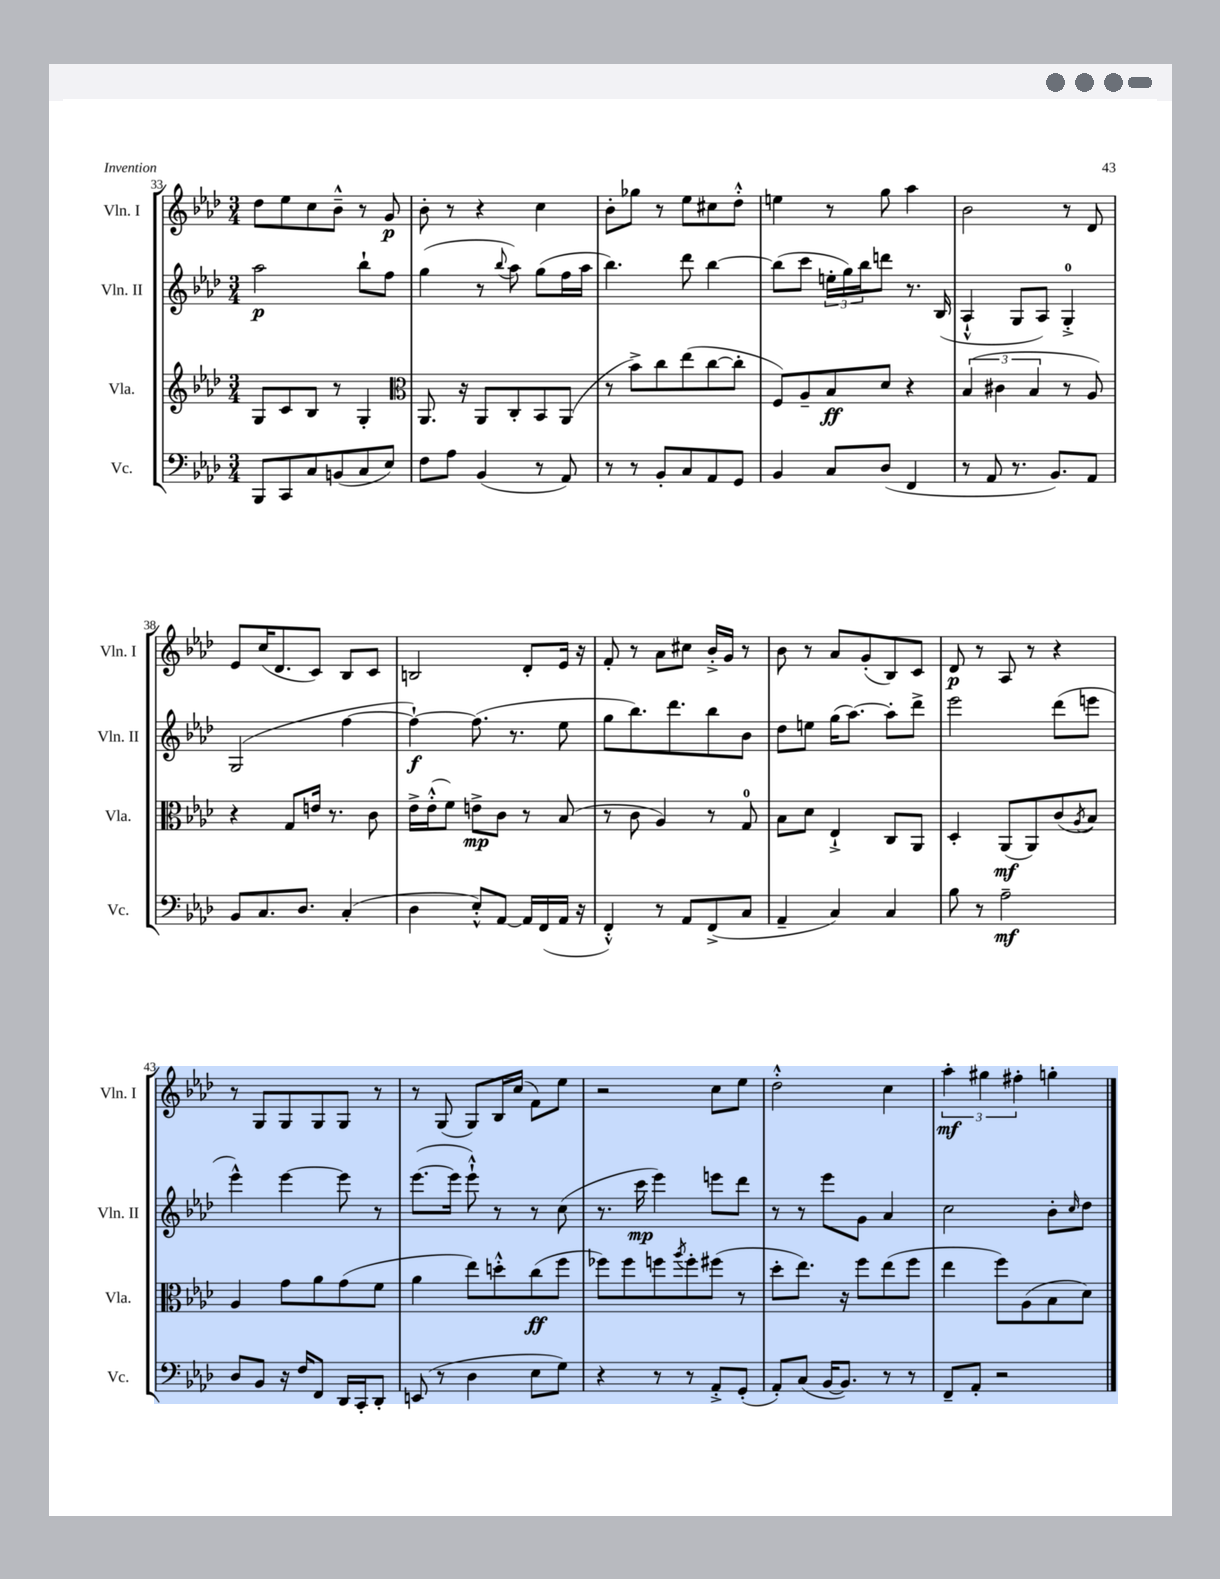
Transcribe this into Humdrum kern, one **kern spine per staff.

**kern	**kern	**kern	**kern
*staff4	*staff3	*staff2	*staff1
*clefF4	*clefG2	*clefG2	*clefG2
*k[b-e-a-d-]	*k[b-e-a-d-]	*k[b-e-a-d-]	*k[b-e-a-d-]
*M3/4	*M3/4	*M3/4	*M3/4
8BBB-	8G	2aa-	8dd-
8CC	8c	.	8ee-
8C	8B-	.	8cc
(8BB	8r	.	8b-~^^
8C	4G'	8bb-`	8r
8E-)	.	8ff	8g
=	=	=	=
*	*clefC3	*	*
8F	8.AA-	(4gg	8b-'
8A-	.	.	8r
.	16r	.	.
(4BB-	8AA-	8r	4r
.	.	8qqbb-	.
.	8C'	8aa-)	.
8r	8BB-	(8gg	4cc
8AA-)	(8AA-	16ff	.
.	.	16aa-	.
=	=	=	=
8r	8r	4.bb-)	8b-'
8r	8b-^)	.	8gg-
8BB-'	8cc	.	8r
8C	(8ee-	8ddd-	8ee-
8AA-	[8cc	[4bb-	8cc#
8GG	8cc']	.	8dd-'^^
=	=	=	=
4BB-	8F)	(8bb-]	4ee
.	8A-~	8ccc	.
8C	8B-	24ee'	8r
.	.	24gg)	.
.	.	24bb-	.
(8D-	8d-	8ddd	8gg
4FF	4r	8.r	4aa-
.	.	(16B-	.
=	=	=	=
8r	(6B-	4A-`^^	2b-
8AA-	.	.	.
.	6c#	.	.
8.r	.	8G	.
.	6B-	.	.
.	.	8A-)	.
8.BB-)	.	.	.
.	8r	4G'^	8r
8AA-	8A-)	.	8d-
=	=	=	=
8BB-	4r	(2G	8e-
8.C	.	.	(16cc
.	.	.	8.d-
.	8G	.	.
8.D-	.	.	.
.	16e	.	8c)
.	8.r	.	.
(4C'	.	[4ff	8B-
.	8c	.	8c
=	=	=	=
4D-	16e-^	4ff`_)	2B
.	(16e-'^^	.	.
.	8f)	.	.
8E-'^^)	8e^	(8.ff]	.
[8AA-	8c	.	.
.	.	8.r	.
16AA-]	8r	.	8d-'
(16FF	.	.	.
16AA-	(8B-	8ee-	16e-
16r	.	.	16r
=	=	=	=
4FF'^^)	8r	8gg	8f'
.	8c	8.bb-)	8r
8r	4A-)	.	8a-
.	.	8.ddd-	.
8AA-	.	.	8cc#
(8FF^	8r	8bb-	16b-'^
.	.	.	16g
8C	8G	8b-	8r
=	=	=	=
4AA-~	8B-	8dd-	8b-
.	8d-	8ee	8r
4C)	4E-`^	(16gg	8a-
.	.	[8.aa-)	.
.	.	.	(8g'
4C	8C	8aa-']	8B-)
.	8AA-	8ddd-^	8c
=	=	=	=
8B-	4D-'	2eee-	8d-
8r	.	.	8r
2A-~	(8AA-	.	8A-
.	8AA-)	.	8r
.	(8c	(8ddd-	4r
.	8qA-	.	.
.	8B-)	8eee	.
=	=	=	=
8D-	4A-	4eee-^^)	8r
8BB-	.	.	8G
16r	8g	[4eee-	8G
16F	.	.	.
8FF	8a-	.	8G
16DD-	(8g	8eee-]	8G
16CC'	.	.	.
8DD-'	8f	8r	8r
=	=	=	=
(8EE	4a-	([8.eee-	8r
8r	.	.	(8G
.	.	16eee-]	.
4D-	8ee-)	8eee-`^^)	8G)
.	8dd'^^	8r	16B-
.	.	.	(16cc
8E-	(8cc	8r	8f)
8G)	8ff	(8cc	8ee-
=	=	=	=
4r	8ff-)	8.r	2r
.	8ff-	.	.
.	.	16ccc	.
8r	8ff	4eee-)	.
.	8qaa-	.	.
8r	8ff'	.	.
8AA-'^	(8ff#	8eee	8cc
(8GG'	8r	8ddd-	8ee-
=	=	=	=
8AA-')	8dd-'	8r	2dd-'^^
(8C	8.ee-)	8r	.
[16BB-	.	8eee-	.
8.BB-])	16r	.	.
.	8ff	8g	.
8r	(8ee-	4a-	4cc
8r	8ff	.	.
=	=	=	=
8FF~	4ee-	2cc	6aa-'
8AA-'	.	.	.
.	.	.	6gg#
2r	8ff)	.	.
.	.	.	6ff#'
.	(8A-	.	.
.	8B-	8b-'	4gg'
.	.	16qqcc	.
.	8d-)	8dd-	.
==	==	==	==
*-	*-	*-	*-
